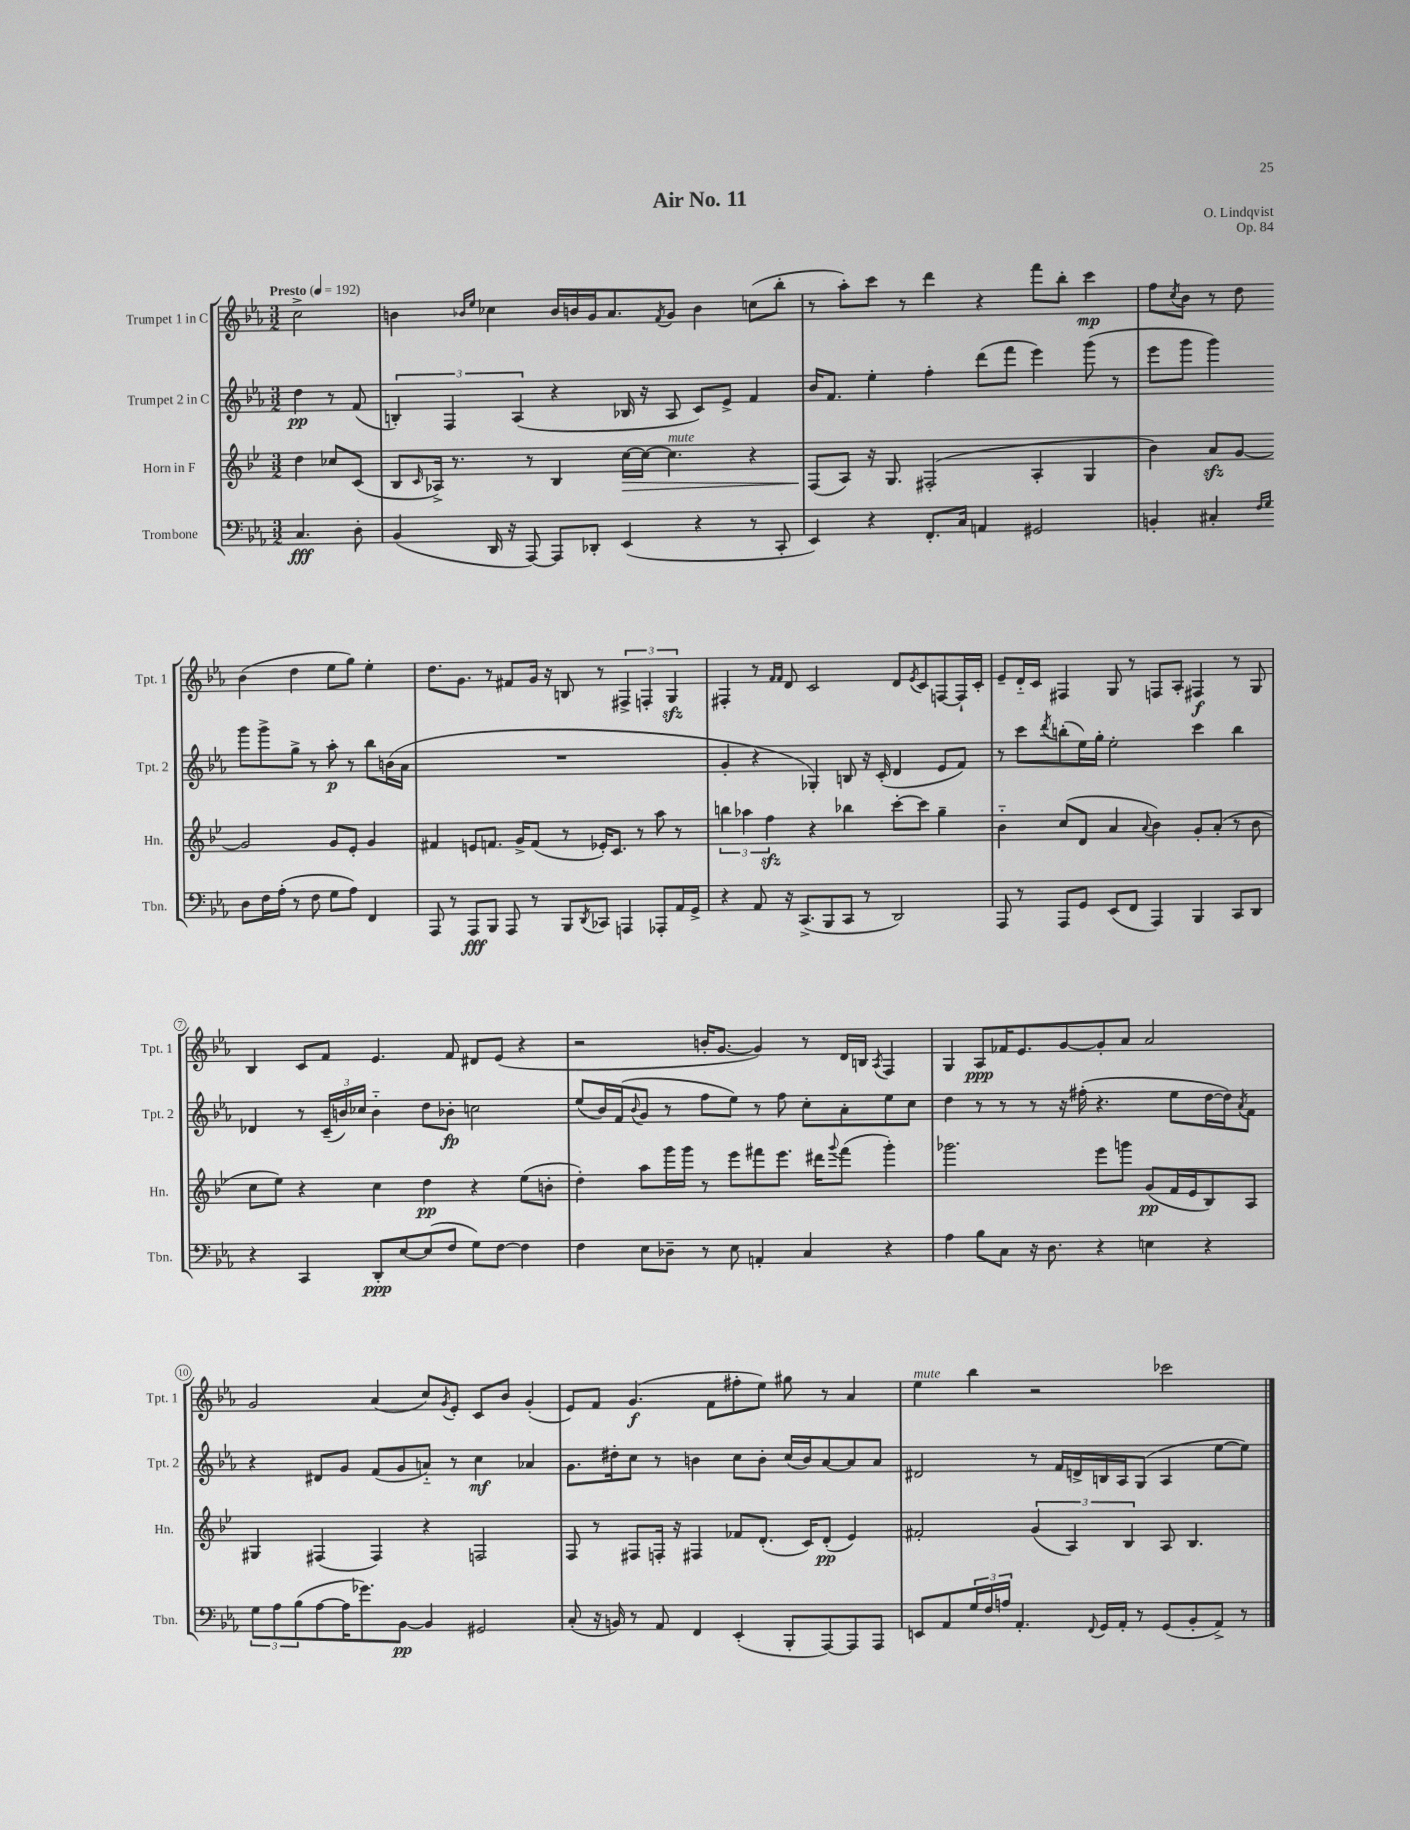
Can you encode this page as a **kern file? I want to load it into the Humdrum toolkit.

**kern	**dynam	**kern	**dynam	**kern	**dynam	**kern	**dynam
*part4	*part4	*part3	*part3	*part2	*part2	*part1	*part1
*staff4	*staff4	*staff3	*staff3	*staff2	*staff2	*staff1	*staff1
*I"Trombone	*	*I"Horn in F	*	*I"Trumpet 2 in C	*	*I"Trumpet 1 in C	*
*I'Tbn.	*	*I'Hn.	*	*I'Tpt. 2	*	*I'Tpt. 1	*
*clefF4	*	*clefG2	*	*clefG2	*	*clefG2	*
*k[b-e-a-]	*	*k[b-e-]	*	*k[b-e-a-]	*	*k[b-e-a-]	*
*M3/2	*	*M3/2	*	*M3/2	*	*M3/2	*
*MM192	*	*MM192	*	*MM192	*	*MM192	*
=	=	=	=	=	=	=	=
!	!	!	!	!	!	!LO:TX:a:B:t=Presto	!
4.C/	fff	4dd\	.	4dd\	pp	2cc^\	.
.	.	8cc-X/L	.	8r	.	.	.
8D'\	.	(8c/J	.	(8f/	.	.	.
=1	=1	=1	=1	=1	=1	=1	=1
(4BB-/	.	8B-/L	.	6Bn'/)	.	4bn\	.
.	.	16qqc/	.	.	.	.	.
.	.	16A-X^/Jk)	.	.	.	.	.
.	.	.	.	6F/	.	.	.
.	.	8.r	.	.	.	.	.
.	.	.	.	.	.	16qqb-X/LL	.
.	.	.	.	.	.	16qqee-/JJ	.
16DD/	.	.	.	.	.	4cc-X\	.
16r	.	.	.	.	.	.	.
.	.	.	.	(6A-/	.	.	.
[8AAA-/)	.	8r	.	.	.	.	.
8AAA-/L]	.	4B-/	.	4r	.	16b-/LL	.
.	.	.	.	.	.	16bn/	.
8DD-X'/J	.	.	.	.	.	16g/J	.
.	.	.	.	.	.	8.a-/	.
!	!	!	!LO:HP:b	!	!	!	!
(4EE-/	.	[16cc\LL	>	16B-X/	.	.	.
.	.	16cc\JJ_	.	16r	.	.	.
.	.	.	.	.	.	8qf/	.
!	!	!LO:TX:a:i:t=mute	!	!	!	!	!
.	.	4.cc\]	.	8A-/	.	8g/J	.
4r	.	.	.	8c/L)	.	4b\	.
.	.	.	.	8e-^/J	.	.	.
8r	.	4r	.	4f/	.	(8ccn\L	.
8CC'/	.	.	.	.	.	8bb-'\J	.
=2	=2	=2	=2	=2	=2	=2	=2
4EE-/)	.	(8F/L	.	16b-/KL	.	8r	.
.	.	.	.	8.f/J	.	.	.
.	.	8A/J)	]	.	.	8aa-'\L)	.
4r	.	16r	.	4ee-'\	.	8ccc\J	.
.	.	8.G/	.	.	.	.	.
.	.	.	.	.	.	8r	.
8.FF'/L	.	(2F#X'/	.	4ff'\	.	4ddd\	.
16C/Jk	.	.	.	.	.	.	.
4AAn/	.	.	.	(8ddd\L	.	4r	.
.	.	.	.	8fff\J	.	.	.
2GG#X/	.	4A'/	.	4eee-\)	.	8fff\L	.
.	.	.	.	.	.	8bb-'\J	.
.	.	4G/	.	(8ggg\	.	4ccc\	mp
.	.	.	.	8r	.	.	.
=3	=3	=3	=3	=3	=3	=3	=3
4BBn'/	.	4b-\)	.	8eee-\L	.	8ff\L	.
.	.	.	.	.	.	8qcc/	.
.	.	.	.	8ggg\J	.	8b-\J	.
4C#X'/	.	8azz/L	.	4ggg\)	.	8r	.
.	.	[8g/J	.	.	.	8dd\	.
16qqF/LL	.	.	.	.	.	.	.
16qqG/JJ	.	.	.	.	.	.	.
8D\L	.	2g/]	.	8ggg\L	.	(4b-\	.
16F\L	.	.	.	8ggg^\	.	.	.
(16A-'\JJ	.	.	.	.	.	.	.
8r	.	.	.	8gg^\J	.	4dd\	.
8F\	.	.	.	8r	.	.	.
8G\L	.	8g/L	.	8aa-'\	p	8ee-\L	.
8A-\J)	.	8e-'/J	.	8r	.	8gg\J)	.
4FF/	.	4g/	.	8bb-\L	.	4ee-'\	.
.	.	.	.	(16bn\L	.	.	.
.	.	.	.	16a-\JJ	.	.	.
!!LO:LB:g=z
=4	=4	=4	=4	=4	=4	=4	=4
8AAA-/	.	4f#X/	.	1.r	.	8.dd\L	.
8r	.	.	.	.	.	.	.
.	.	.	.	.	.	8.g\J	.
8AAA-/L	fff	8en/L	.	.	.	.	.
8BBB-/J	.	8.fn/J	.	.	.	8r	.
8AAA-/	.	.	.	.	.	8f#X/L	.
.	.	16g^/KL	.	.	.	.	.
8r	.	(8f/J	.	.	.	16g/Jk	.
.	.	.	.	.	.	16r	.
8BBB-/L	.	8r	.	.	.	8Bn/	.
8qDD/	.	.	.	.	.	.	.
8CC-X/J	.	16e-X'/KL)	.	.	.	8r	.
.	.	8.c/J	.	.	.	.	.
4AAAn/	.	.	.	.	.	6F#X^/	.
.	.	8r	.	.	.	.	.
.	.	.	.	.	.	6Fn'/	.
8AAA-X'/L	.	8aa\	.	.	.	.	.
.	.	.	.	.	.	6Gzz/	.
16AA-/L	.	8r	.	.	.	.	.
16GG^/JJ	.	.	.	.	.	.	.
=5	=5	=5	=5	=5	=5	=5	=5
4r	.	6bbn\	.	4g'/	.	4F#X'/	.
.	.	6aa-X\	.	.	.	.	.
8AA-/	.	.	.	4r	.	8r	.
.	.	6ffzz\	.	.	.	.	.
.	.	.	.	.	.	16qqf/LL	.
.	.	.	.	.	.	16qqf/JJ	.
16r	.	.	.	.	.	8d/	.
(8.CC^/L	.	.	.	.	.	.	.
.	.	4r	.	4G-X'/)	.	2c/	.
8BBB-/	.	.	.	.	.	.	.
8CC/J	.	4bb-X\	.	8Bn/	.	.	.
8r	.	.	.	16r	.	.	.
.	.	.	.	(16c'/	.	.	.
2DD/)	.	[8ccc'\L	.	4d/	.	8d/L	.
.	.	.	.	.	.	8qe-/	.
.	.	8ccc\J]	.	.	.	8c/	.
.	.	4gg~\	.	8e-/L	.	[8Fn/	.
.	.	.	.	8f/J)	.	16F`/L]	.
.	.	.	.	.	.	16c'/JJ	.
=6	=6	=6	=6	=6	=6	=6	=6
8AAA-/	.	4b-\	.	8r	.	8e-~/L	.
8r	.	.	.	8ccc\L	.	16d/L	.
.	.	.	.	.	.	16c/JJ	.
.	.	.	.	8qddd/	.	.	.
8AAA-/L	.	(8cc/L	.	(8bbn'\	.	4F#X/	.
8GG/J	.	8d/J	.	16ee-\L)	.	.	.
.	.	.	.	16gg'\JJ	.	.	.
(8EE-/L	.	4a/	.	2ee-'\	.	8G/	.
8FF/J	.	.	.	.	.	8r	.
.	.	8qqa/	.	.	.	.	.
4AAA-/)	.	4b-\)	.	.	.	8Fn/L	.
.	.	.	.	.	.	8A-'/J	.
4BBB-/	.	8g'/L	.	4ccc\	.	4F#X/	f
.	.	(8a'/J	.	.	.	.	.
8CC/L	.	8r	.	4bb\	.	8r	.
8DD/J	.	8b-\	.	.	.	8G/	.
!!LO:LB:g=z
=7	=7	=7	=7	=7	=7	=7	=7
4r	.	8cc\L	.	4d-X/	.	4B-/	.
.	.	8ee-\J)	.	.	.	.	.
4CC/	.	4r	.	8r	.	8c/L	.
.	.	.	.	(24c~/LL	.	8f/J	.
.	.	.	.	24bn/)	.	.	.
.	.	.	.	24cc-X/JJ	.	.	.
8DD'/L	ppp	4cc\	.	4b\	.	4.e-/	.
[8E-/	.	.	.	.	.	.	.
(8E-/]	.	4dd\	pp	8dd\L	.	.	.
8F/J	.	.	.	8b-X'\J	fp	8f/	.
8G\L)	.	4r	.	2ccn\	.	8d#X/L	.
[8F\J	.	.	.	.	.	(8e-/J	.
4F\]	.	(8ee-\L	.	.	.	4r	.
.	.	8bn'\J	.	.	.	.	.
=8	=8	=8	=8	=8	=8	=8	=8
4F\	.	4dd'\)	.	(8ee-/L	.	2r	.
.	.	.	.	16b-/L)	.	.	.
.	.	.	.	(16f/J	.	.	.
.	.	.	.	8qqb-/	.	.	.
8E-\L	.	8aa\L	.	8g/J	.	.	.
8D-X~\J	.	16ggg\L	.	8r	.	.	.
.	.	16ggg\JJ	.	.	.	.	.
8r	.	8r	.	8ff\L	.	16bn'/KL	.
.	.	.	.	.	.	[8.g/J	.
8E-\	.	8eee-\L	.	8ee-\J)	.	.	.
4AAn'/	.	8fff#X\	.	8r	.	4g/])	.
.	.	8.eee-\J	.	8ff\	.	.	.
4C/	.	.	.	8cc'\L	.	8r	.
.	.	16ddd#X\KL	.	.	.	.	.
.	.	8qqggg/	.	.	.	.	.
.	.	(8fff#\J	.	8a-'\	.	16d/LL	.
.	.	.	.	.	.	16Bn/JJ	.
.	.	.	.	.	.	8qA-/	.
4r	.	4ggg'\)	.	8ee-\	.	4F/	.
.	.	.	.	8cc\J	.	.	.
=9	=9	=9	=9	=9	=9	=9	=9
4A-\	.	2.ggg-X\	.	4dd\	.	4G/	.
8B-\L	.	.	.	8r	.	8A-/L	ppp
8C\J	.	.	.	8r	.	16f-X/K	.
.	.	.	.	.	.	8.e-/	.
16r	.	.	.	8r	.	.	.
8.D\	.	.	.	.	.	.	.
.	.	.	.	16r	.	[8g/	.
.	.	.	.	(16ff#X'\	.	.	.
4r	.	8eee-\L	.	4.r	.	8g'/]	.
.	.	8gggn\J	.	.	.	8a-/J	.
4En\	.	(8g/L	pp	.	.	2a-/	.
.	.	16f/L	.	8ee-\L	.	.	.
.	.	16e-/J	.	.	.	.	.
4r	.	8B-/)	.	[16dd\L	.	.	.
.	.	.	.	16dd\J])	.	.	.
.	.	.	.	8qa-/	.	.	.
.	.	8A/J	.	8f\J	.	.	.
!!LO:LB:g=z
=10	=10	=10	=10	=10	=10	=10	=10
12G\L	.	4G#X/	.	4r	.	2g/	.
12A-\	.	.	.	.	.	.	.
(12B-\	.	.	.	.	.	.	.
[8A-\	.	(4F#X/	.	8d#X/L	.	.	.
16A-\K]	.	.	.	8g/J	.	.	.
8.g-X\)	.	.	.	.	.	.	.
.	.	4F#/)	.	(8f/L	.	(4a-/	.
[8BB-\J	pp	.	.	8g/	.	.	.
4BB-/]	.	4r	.	8an/J)	.	8cc/L)	.
.	.	.	.	.	.	8qg/	.
.	.	.	.	8r	.	8e-'/J	.
2GG#X/	.	2Fn/	.	4cc\	mf	8c/L	.
.	.	.	.	.	.	8b-/J	.
.	.	.	.	4a-X/	.	(4g'/	.
=11	=11	=11	=11	=11	=11	=11	=11
(8C'/	.	8F/	.	8.g\L	.	8e-/L)	.
16r	.	8r	.	.	.	8f/J	.
16BBn/)	.	.	.	16dd#X'\k	.	.	.
8r	.	8F#X/L	.	8cc\J	.	(4.g/	f
8AA-/	.	16Fn'/Jk	.	8r	.	.	.
.	.	16r	.	.	.	.	.
4FF/	.	4F#X/	.	4bn\	.	.	.
.	.	.	.	.	.	8f\L	.
(4EE-'/	.	8f-X/L	.	8cc\L	.	8ff#X'\	.
.	.	(8.d'/J	.	8b'\J	.	8ee-\J)	.
8BBB-'/L	.	.	.	(16cc/LL	.	8gg#X\	.
.	.	16c/KL)	.	16b/J)	.	.	.
[8AAA-/)	.	(8d'/J	pp	[8a-/	.	8r	.
8AAA-/]	.	4e-/)	.	8a-/]	.	4a-/	.
8AAA-/J	.	.	.	8a-/J	.	.	.
=12	=12	=12	=12	=12	=12	=12	=12
!	!	!	!	!	!	!LO:TX:a:i:t=mute	!
8EEn/L	.	2f#X'/	.	2d#X/	.	4ee-\	.
8AA-/	.	.	.	.	.	.	.
24G/L	.	.	.	.	.	4bb-\	.
24F/	.	.	.	.	.	.	.
24An/JJ	.	.	.	.	.	.	.
4.AA-'/	.	.	.	.	.	.	.
.	.	(6g/	.	8r	.	2r	.
.	.	.	.	16f/LL	.	.	.
.	.	6A/)	.	.	.	.	.
.	.	.	.	16dn^/	.	.	.
8qqFF/	.	.	.	.	.	.	.
16GG/LL	.	.	.	16Bn/	.	.	.
16AA-'/JJ	.	.	.	16A-/J	.	.	.
.	.	6B-/	.	.	.	.	.
8r	.	.	.	(8G/J	.	.	.
(8GG/L	.	8A/	.	4A-/	.	2ccc-X\	.
8BB-'/	.	4.B-/	.	.	.	.	.
8AA-^/J)	.	.	.	[8ee-\L	.	.	.
8r	.	.	.	8ee-\J])	.	.	.
==	==	==	==	==	==	==	==
*-	*-	*-	*-	*-	*-	*-	*-
